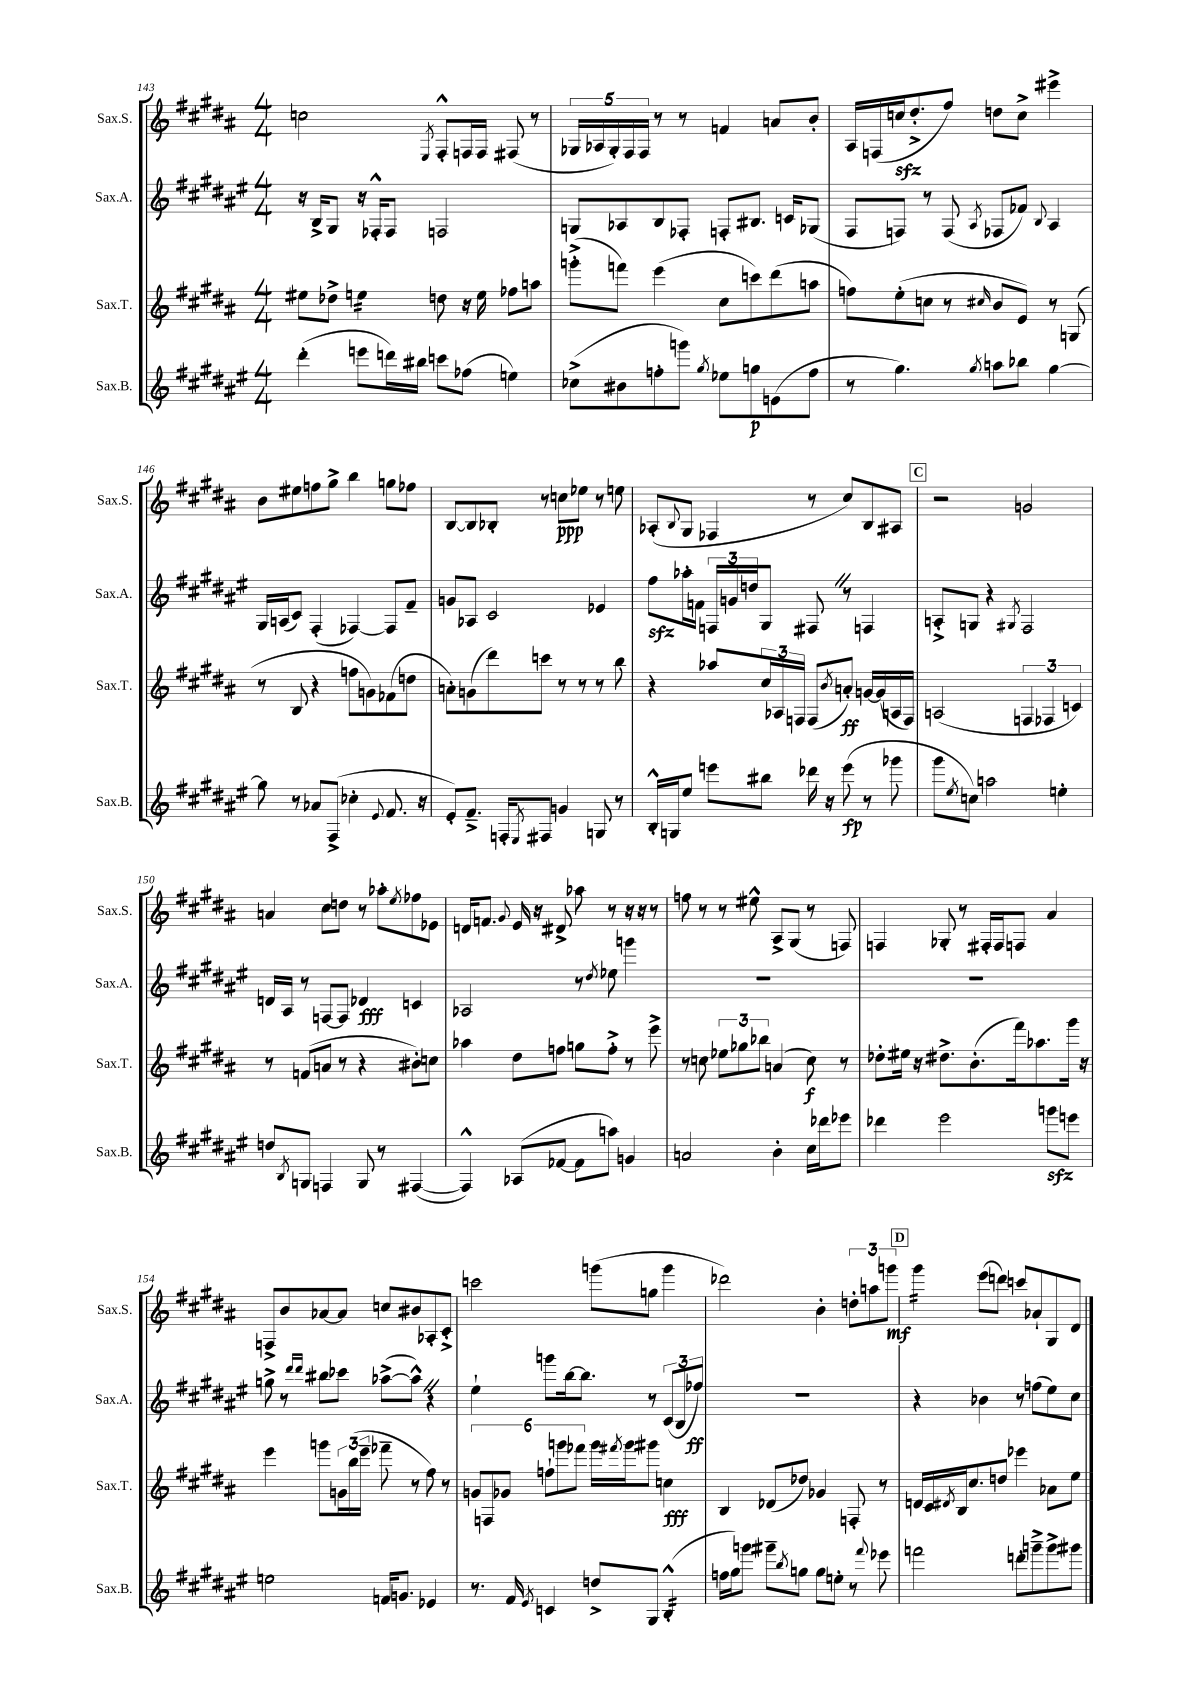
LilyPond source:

<<
\new StaffGroup <<
\new Staff = "s0" \with { instrumentName = "Sax.S." shortInstrumentName = "Sax.S." } {
    \clef treble \key b \major \numericTimeSignature \time 4/4
    c''2 \acciaccatura { e8 } fis8-.-^ f16 f16 fis8( r8 |
    \tuplet 5/4 { ges16 aes16 ges16-.) fis16 fis16 } r8 r8 f'4 a'8 b'8-. |
    ais16 f16( c''16\sfz dis''8.-.-> fis''8) d''8 c''8-> eis'''4-> |
    b'8 eis''8 f''8 gis''8-> b''4 g''8 fes''8 |
    b8~ b8 bes8-. r8 c''8\ppp ees''8 r8 e''8 |
    aes8-.( \appoggiatura { b8 } gis8 fes4 r8 cis''8) b8 ais8 |
    \mark \markup { \box "C" } r2 g'2 |
    a'4 cis''8 d''8 r8 aes''8-. \acciaccatura { e''8 } fes''8 ees'8 |
    d'16 f'8. \appoggiatura { gis'8 } e'16 r16 dis'8-> aes''8 r8 r16 r16 r8 |
    f''8 r8 r8 eis''8-^ ais8-> gis8( r8 f8) |
    f4 ges8-. r8 fis16-. fis16 f8 ais'4 |
    f8-> b'8 aes'8~ aes'8 c''8 bis'8 aes8-. cis'8-.-> |
    c'''2 g'''8( g''8 g'''4 |
    des'''2) b'4-. \tuplet 3/2 { d''8-. a''8 g'''8\mf } |
    \mark \markup { \box "D" } gis'''4:16 e'''8( d'''8) c'''8 aes'8-! gis8 dis'8 \bar "|." |
}
\new Staff = "s1" \with { instrumentName = "Sax.A." shortInstrumentName = "Sax.A." } {
    \clef treble \key fis \major \numericTimeSignature \time 4/4
    r16 b16-> gis8 r16 fes16-.-^ fes8 f2 |
    g8 aes8 b8 fes8-. f8-. bis8. c'16 ges8( |
    fis8 f8) r8 f8( \acciaccatura { ais8 } fes8 fes'8) \appoggiatura { b8 } ais4 |
    gis16 a16( cis'8) fis4-.( fes4~) fes8 fis'8-- |
    g'8 aes8 cis'2 ees'4 |
    fis''8\sfz aes''16-. f'16 \tuplet 3/2 { f16 g'16 d''16 } gis8 fis8 \once \override BreathingSign.text = \markup { \musicglyph "scripts.caesura.straight" } \breathe r8 f4 |
    \mark \markup { \box "C" } a8-.-> g8 r4 \acciaccatura { gis8 } fis2 |
    d'16 ais16 r8 f8~ f8 des'4\fff c'4 |
    aes2 r8 \acciaccatura { dis''8 } ees''8 g'''4 |
    R1 |
    R1 |
    g''8-> r8 \grace { dis'''16 dis'''16 } bis''8 ces'''8 aes''8~->( aes''8-^) \once \override BreathingSign.text = \markup { \musicglyph "scripts.caesura.straight" } \breathe r4 |
    eis''4-! g'''8 b''16~ b''8. r8 \tuplet 3/2 { cis'8( b8 fes''8\ff) } |
    R1 |
    \mark \markup { \box "D" } r4 bes'4 r8 f''8( eis''8) cis''8 \bar "|." |
}
\new Staff = "s2" \with { instrumentName = "Sax.T." shortInstrumentName = "Sax.T." } {
    \clef treble \key b \major \numericTimeSignature \time 4/4
    eis''8 des''8-> e''4:16 d''8 r16 e''16 fes''8 a''8 |
    g'''8-.->( f'''8) e'''4( cis''8 c'''8) dis'''8( a''8 |
    f''8) e''8-.( c''8 r8 \grace { cis''16 } b'8 e'8) r8 g8( |
    r8 b8 r4 f''8 g'8) fes'8( d''8 |
    a'8-.) g'8( dis'''8) c'''8 r8 r8 r8 b''8 |
    r4 aes''8 \tuplet 3/2 { cis''16 aes16 f16 } f8( \acciaccatura { b'8 } a'8-.\ff) g'16~ g'16( a16 f16) |
    \mark \markup { \box "C" } a2( \tuplet 3/2 { f4 fes4 c'4) } |
    r8 f'8( a'8 r8 r4 bis'8-.) c''8 |
    aes''4 dis''8 f''8 g''8 f''8-.-> r8 e'''8-> |
    r8 c''8 \tuplet 3/2 { ees''8 ges''8 bes''8 } a'4( c''8\f) r8 |
    des''8-. eis''16 r16 dis''8.-> b'8.-.( fis'''16) aes''8. gis'''16 r16 |
    e'''4 g'''8 \tuplet 3/2 { g'16 b''16( e'''16-- } fes'''8-- r8 fis''8) r8 |
    \tuplet 6/4 { g'8 f8 ges'8 f''8-! g'''8 fes'''8 } g'''16 \acciaccatura { fis'''8 } g'''16 gis'''8 c''4\fff |
    b4 des'8( des''8) ges'4 f8-. r8 |
    \mark \markup { \box "D" } d'16 cis'16 \acciaccatura { dis'8 } b16 cis''8. d''8 ees'''4 aes'8 e''8 \bar "|." |
}
\new Staff = "s3" \with { instrumentName = "Sax.B." shortInstrumentName = "Sax.B." } {
    \clef treble \key fis \major \numericTimeSignature \time 4/4
    dis'''4-.( e'''8 d'''16) bis''16 c'''8 fes''8( e''4) |
    ces''8->( bis'8 f''8-. g'''8) \acciaccatura { gis''8 } ees''8 g''8\p e'8( f''8 |
    r8 gis''4.) \acciaccatura { gis''8 } a''8 bes''8 gis''4~ |
    gis''8 r8 aes'8 fis8->( ces''4-. \appoggiatura { eis'8 } fis'8. r16 |
    eis'8-.) fis'8.---> f16-. \acciaccatura { eis8 } fis8 g'4 g8 r8 |
    b16-.-^ g16 eis''8 e'''8 bis''8 des'''16 r16 e'''8\fp( r8 ges'''8 |
    \mark \markup { \box "C" } gis'''8 \acciaccatura { eis''8 } c''8) a''2 e''4-. |
    d''8 \acciaccatura { b8 } g8 f4 g8 r8 fis4~( |
    fis4-^) aes8( fes'8~ fes'8 a''8) g'4 |
    a'2 b'4-. cis''16 des'''16 ees'''8 |
    des'''4 eis'''2 g'''8\sfz e'''8 |
    e''2 f'16 g'8. ees'4 |
    r8. fis'16 \acciaccatura { eis'8 } c'4 d''8-> gis8 b4:16-.-^( |
    f''16 gis''16) g'''8 gis'''8-- \acciaccatura { b''8 } g''8 g''8 e''8-. r8 \appoggiatura { fis'''8 } ees'''8 |
    \mark \markup { \box "D" } f'''2 d'''8-. g'''8---> g'''8-> gis'''8 \bar "|." |
}
>>
>>
\layout { \context { \Score currentBarNumber = #143 } }
